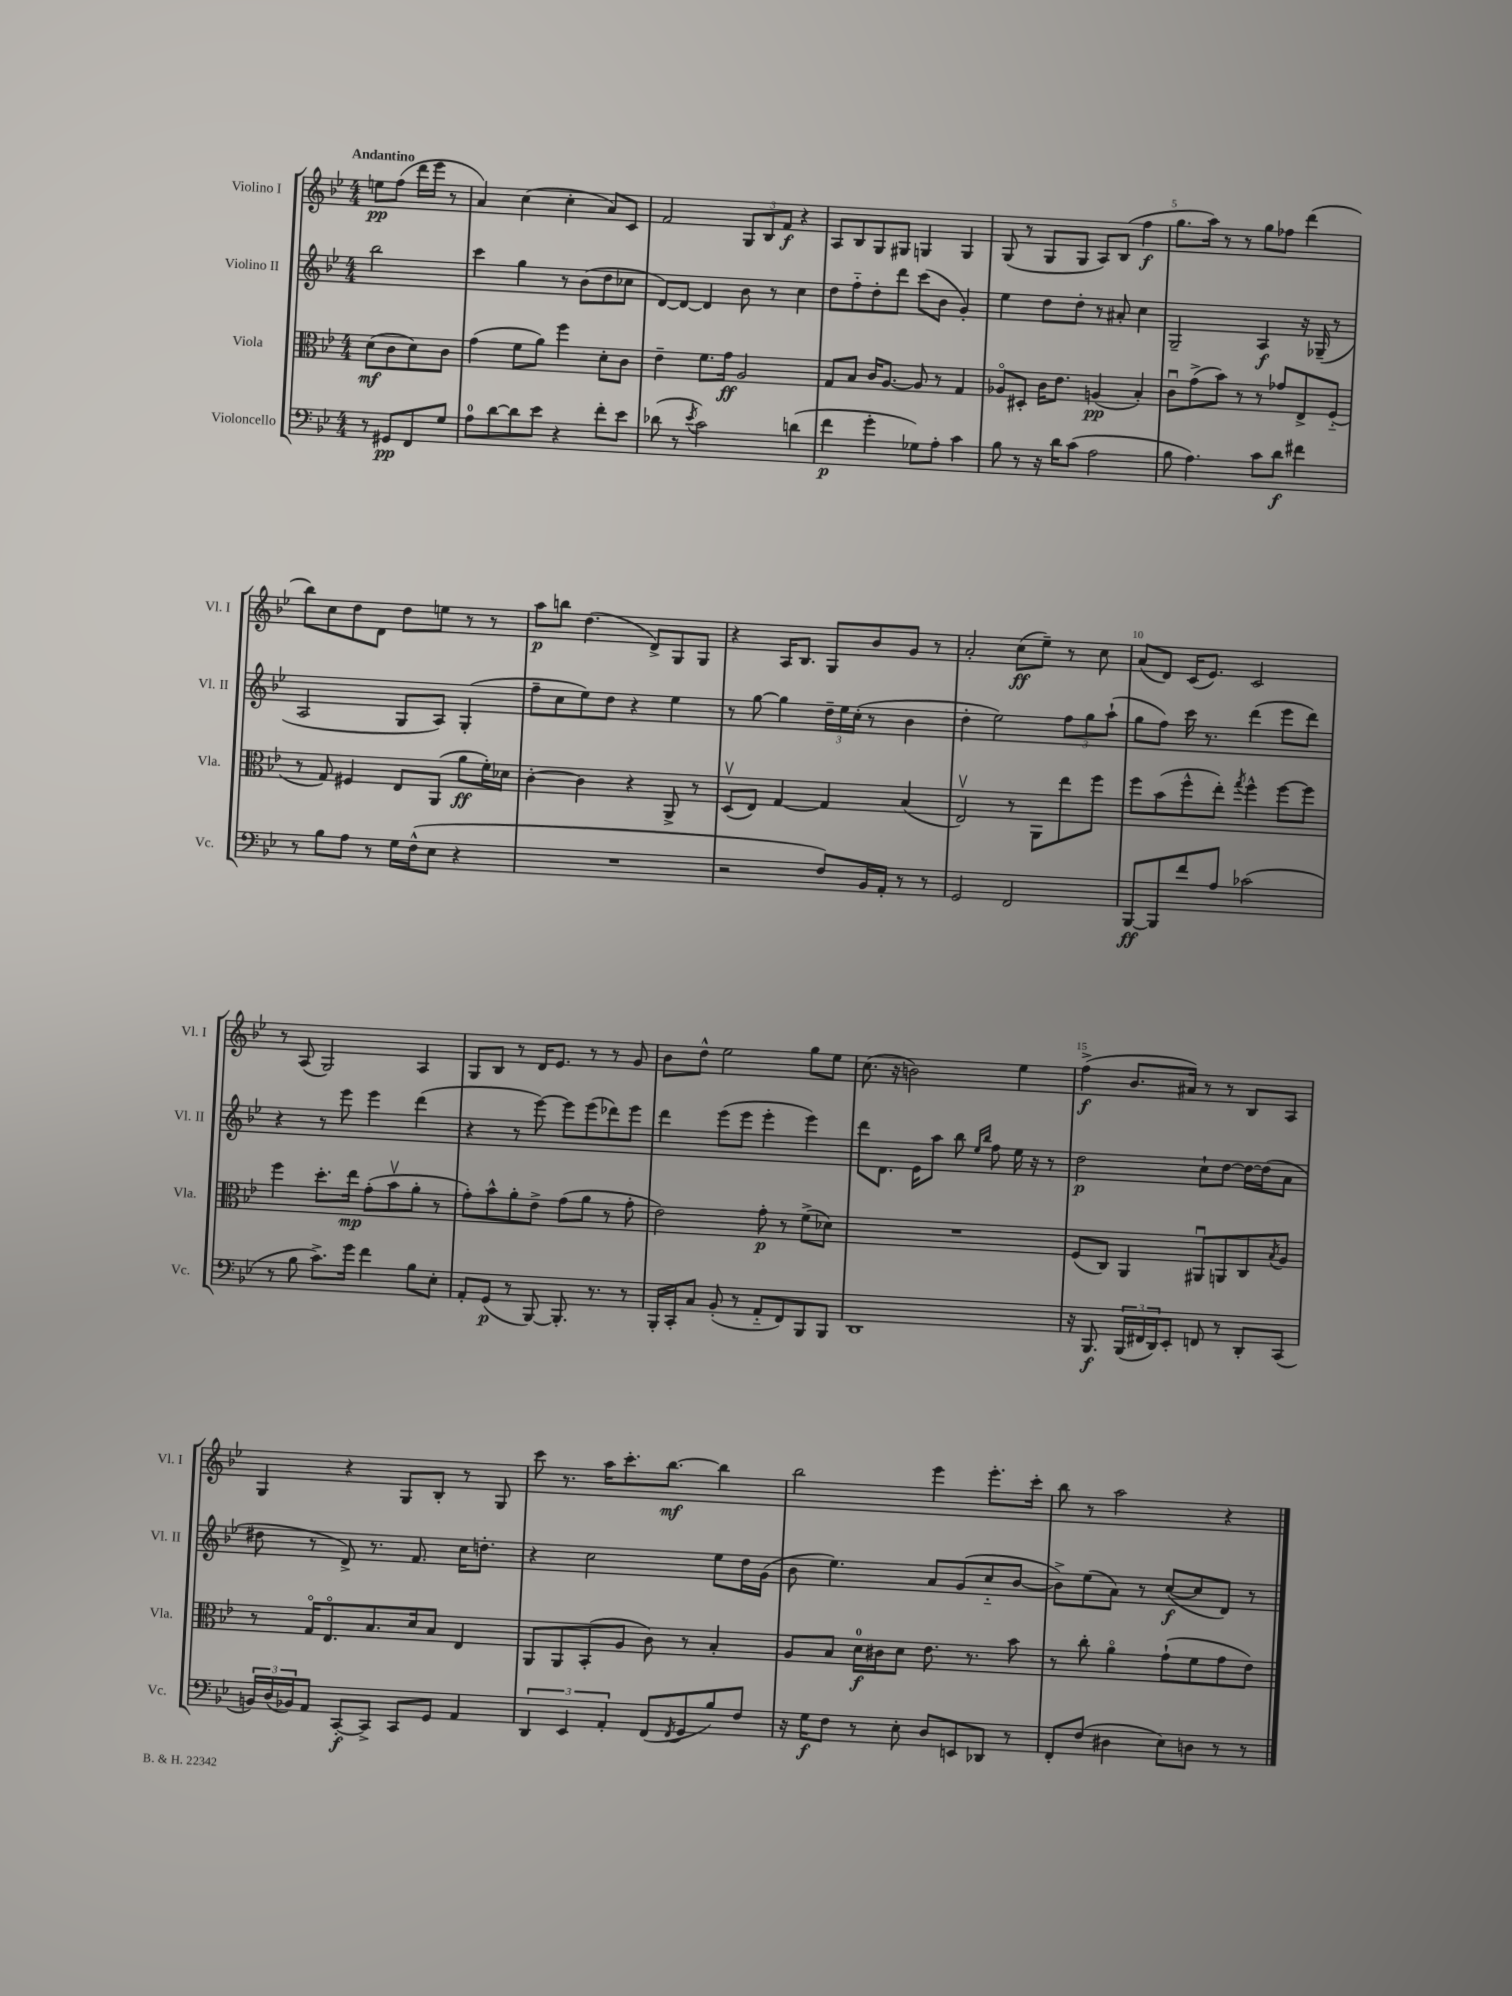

**kern	**dynam	**kern	**dynam	**kern	**dynam	**kern	**dynam
*part4	*part4	*part3	*part3	*part2	*part2	*part1	*part1
*staff4	*staff4	*staff3	*staff3	*staff2	*staff2	*staff1	*staff1
*I"Violoncello	*	*I"Viola	*	*I"Violino II	*	*I"Violino I	*
*I'Vc.	*	*I'Vla.	*	*I'Vl. II	*	*I'Vl. I	*
*clefF4	*	*clefC3	*	*clefG2	*	*clefG2	*
*k[b-e-]	*	*k[b-e-]	*	*k[b-e-]	*	*k[b-e-]	*
*M4/4	*	*M4/4	*	*M4/4	*	*M4/4	*
=	=	=	=	=	=	=	=
!	!	!	!	!	!	!LO:TX:a:B:t=Andantino	!
8r	.	(8d\L	mf	2bb-\	.	8een\L	pp
8GG#X/L	pp	8c\	.	.	.	(8ff\J	.
8FF/	.	8d\)	.	.	.	16ddd\LL	.
.	.	.	.	.	.	16eee-\JJ	.
8G/J	.	8c\J	.	.	.	8r	.
=1	=1	=1	=1	=1	=1	=1	=1
8A\L	.	(4g\	.	4ccc\	.	4a/)	.
[8d\	.	.	.	.	.	.	.
8d\]	.	8f\L	.	4gg\	.	(4cc\	.
8e-\J	.	8a\J)	.	.	.	.	.
4r	.	4ff\	.	8r	.	4cc'\	.
.	.	.	.	(8b-\L	.	.	.
8f'\L	.	8d'\L	.	8dd\	.	8a/L)	.
8e-\J	.	8c\J	.	8cc-X\J	.	8c/J	.
=2	=2	=2	=2	=2	=2	=2	=2
(8d-X\	.	4e-~\	.	[8d/L)	.	2f/	.
8r	.	.	.	8d/J_	.	.	.
8qe-/	.	.	.	.	.	.	.
2c\)	.	8.f\L	.	4d/]	.	.	.
.	.	16g\Jk	ff	.	.	.	.
.	.	2A/	.	8b-\	.	12G/L	.
.	.	.	.	.	.	12B-/	.
.	.	.	.	8r	.	.	.
.	.	.	.	.	.	12f/J	f
(4dn\	.	.	.	4cc\	.	4r	.
=3	=3	=3	=3	=3	=3	=3	=3
4f\	p	8G/L	.	8dd\L	.	8A/L	.
.	.	8B-/J	.	8ff\	.	8B-/	.
4g'\	.	16c/KL	.	8dd'\	.	8G/	.
.	.	[8.A/J	.	.	.	.	.
.	.	.	.	8ddd\J	.	8G#X/J	.
8G-X\L)	.	8A/]	.	(8ccc\L	.	4Gn/	.
8A'\J	.	8r	.	8b-\J	.	.	.
4c\	.	4G/	.	4g'/)	.	4G/	.
=4	=4	=4	=4	=4	=4	=4	=4
8B-\	.	8A-X/L	.	4ee-\	.	(8G/	.
8r	.	8D#X'/J	.	.	.	8r	.
16r	.	16c\KL	.	8dd\L	.	8G/L	.
16d\KL	.	8.e-\J	.	.	.	.	.
(8c\J	.	.	.	8dd'\J	.	8G/J	.
2A\	.	(4An/	pp	8r	.	8A/L)	.
.	.	.	.	8a#X'/	.	(8B-/J	.
.	.	4B-'/)	.	4cc\	.	4ff\	f
=5	=5	=5	=5	=5	=5	=5	=5
8B-\	.	8cu\L	.	2G~/	.	8.gg\L	.
4.A\)	.	(8g^\	.	.	.	.	.
.	.	.	.	.	.	16aa\Jk)	.
.	.	8b-\J)	.	.	.	8r	.
.	.	8r	.	.	.	8r	.
8c\L	.	8r	.	4A/	f	8gg\L	.
8d\J	f	8g-X/L	.	.	.	8ff-X\J	.
4f#X\	.	8E-^/	.	16r	.	(4ddd\	.
.	.	.	.	(16G-X~/	.	.	.
.	.	(8F/J	.	8r	.	.	.
!!LO:LB:g=z
=6	=6	=6	=6	=6	=6	=6	=6
8r	.	8r	.	2A/	.	8bb-\L)	.
8B-\L	.	8G/)	.	.	.	8cc\	.
8A\J	.	4F#X/	.	.	.	8dd\	.
8r	.	.	.	.	.	8d\J	.
16G\LL	.	8E-/L	.	8G/L	.	8dd\L	.
(16F^^\J	.	.	.	.	.	.	.
8E-\J	.	(8AA/J	.	8A/J)	.	8een\J	.
4r	.	8a\L	ff	(4G'/	.	8r	.
.	.	16f'\L)	.	.	.	8r	.
.	.	16d-X\JJ	.	.	.	.	.
=7	=7	=7	=7	=7	=7	=7	=7
1r	.	[4c'\	.	8ff~\L	.	8aa\L	p
.	.	.	.	8cc\	.	8bbn\J	.
.	.	4c\]	.	8ee-\)	.	(4.dd\	.
.	.	.	.	8dd\J	.	.	.
.	.	4r	.	4r	.	.	.
.	.	.	.	.	.	8d^/L)	.
.	.	8AA^/	.	4ee-\	.	8G/	.
.	.	8r	.	.	.	8G/J	.
=8	=8	=8	=8	=8	=8	=8	=8
2r	.	(8Dv/L	.	8r	.	4r	.
.	.	8E-/J)	.	[8gg\	.	.	.
.	.	[4G/	.	4gg\]	.	16A/KL	.
.	.	.	.	.	.	8.B-/J	.
8F/L)	.	4G/]	.	24dd~\LL	.	8G/L	.
.	.	.	.	24ee-\	.	.	.
.	.	.	.	(24cc'\JJ	.	.	.
16BB-/L	.	.	.	8r	.	8b-/	.
16AA'/JJ	.	.	.	.	.	.	.
8r	.	(4B-/	.	4b-\	.	8g/J	.
8r	.	.	.	.	.	8r	.
=9	=9	=9	=9	=9	=9	=9	=9
2GG/	.	2E-v/)	.	4dd'\	.	2a'/	.
.	.	.	.	2ee-\)	.	.	.
2FF/	.	8r	.	.	.	(8cc\L	ff
.	.	8AA\L	.	.	.	8ee-~\J)	.
.	.	8ee-\	.	12ff\L	.	8r	.
.	.	.	.	12gg\	.	.	.
.	.	8ff\J	.	.	.	8cc\	.
.	.	.	.	(12aa`\J	.	.	.
=10	=10	=10	=10	=10	=10	=10	=10
[8BBB-/L	ff	8ff\L	.	8gg\L	.	(8a/L	.
8BBB-/]	.	(8b-\	.	8ff\J)	.	8d/J)	.
8f/	.	8ff^^\	.	16ccc\	.	(16c/KL	.
.	.	.	.	8.r	.	8.e-/J)	.
8A/J	.	8ee-'\J)	.	.	.	.	.
.	.	8qgg/	.	.	.	.	.
(2c-X\	.	4ff^^\	.	(4ddd\	.	2c/	.
.	.	[8ff\L	.	8eee-\L	.	.	.
.	.	8ff\J]	.	8ddd\J)	.	.	.
!!LO:LB:g=z
=11	=11	=11	=11	=11	=11	=11	=11
8r	.	4ff\	.	4r	.	8r	.
8B-\	.	.	.	.	.	(8A/	.
8.c^\L)	.	8.dd'\L	.	8r	.	2G/)	.
.	.	.	.	8eee-\	.	.	.
16g\Jk	.	16ee-\Jk	mp	.	.	.	.
4f\	.	(8g'\L	.	4eee-\	.	.	.
.	.	8b-v\	.	.	.	.	.
8B-\L	.	8a'\J	.	(4ddd\	.	4A/	.
8E-'\J	.	8r	.	.	.	.	.
=12	=12	=12	=12	=12	=12	=12	=12
8AA'/L	.	8g'\L)	.	4r	.	8G/L	.
(8GG/J	p	8b-^^\	.	.	.	8B-/J	.
8r	.	8a'\	.	8r	.	8r	.
[8BBB-/)	.	8e-^\J	.	[8eee-\)	.	16d/KL	.
.	.	.	.	.	.	8.e-/J	.
8.BBB-'/]	.	(8g\L	.	8eee-\L]	.	.	.
.	.	8a\J	.	(8eee-\	.	8r	.
8.r	.	.	.	.	.	.	.
.	.	8r	.	8ddd-X\)	.	8r	.
8r	.	8g'\	.	8eee-\J	.	8g/	.
=13	=13	=13	=13	=13	=13	=13	=13
16BBB-'/LL	.	2e-\)	.	4ddd\	.	8b-\L	.
16CC'/J	.	.	.	.	.	.	.
8C/J	.	.	.	.	.	8dd^^\J	.
(8BB-'/	.	.	.	(8eee-\L	.	2ee-\	.
8r	.	.	.	8eee-\J	.	.	.
8AA/L	.	8g'\	p	4eee-'\	.	.	.
8FF/)	.	8r	.	.	.	.	.
8BBB-/	.	(8f^\L	.	4eee-\)	.	8gg\L	.
8BBB-/J	.	8d-X\J)	.	.	.	8ee-\J	.
=14	=14	=14	=14	=14	=14	=14	=14
1DD	.	1r	.	8ddd\L	.	(8.cc\	.
.	.	.	.	8.d\J	.	.	.
.	.	.	.	.	.	16r	.
.	.	.	.	.	.	2bn\)	.
.	.	.	.	16e-\KL	.	.	.
.	.	.	.	8aa\J	.	.	.
.	.	.	.	8bb-\	.	.	.
.	.	.	.	16qqee-/LL	.	.	.
.	.	.	.	16qqbb-/JJ	.	.	.
.	.	.	.	8ff\	.	.	.
.	.	.	.	16ee-\	.	4ee-\	.
.	.	.	.	16r	.	.	.
.	.	.	.	8r	.	.	.
=15	=15	=15	=15	=15	=15	=15	=15
16r	.	(8F/L	.	2dd\	p	(4ff^\	f
8.BBB-/	f	.	.	.	.	.	.
.	.	8C/J)	.	.	.	.	.
(24BBB-/LL	.	4AA/	.	.	.	8.b-/L	.
24FF#X/	.	.	.	.	.	.	.
24DD/J)	.	.	.	.	.	.	.
8EE-'/J	.	.	.	.	.	.	.
.	.	.	.	.	.	16a#X/Jk)	.
8FFn/	.	8AA#Xu/L	.	8cc`\L	.	8r	.
8r	.	8AAn/	.	[8dd\J	.	8r	.
8DD'/L	.	8C/	.	16dd\LL_	.	8B-/L	.
.	.	.	.	(16dd\J]	.	.	.
.	.	8qB-/	.	.	.	.	.
(8CC/J	.	8A/J	.	8a\J	.	8A/J	.
!!LO:LB:g=z
=16	=16	=16	=16	=16	=16	=16	=16
24BBn/LL)	.	8r	.	8dd#X\	.	4G/	.
(24D/	.	.	.	.	.	.	.
24BB-X/J)	.	.	.	.	.	.	.
8AA/J	.	16G/KL	.	8r	.	.	.
.	.	8.E-/	.	.	.	.	.
[8CC'/L	f	.	.	8d^/)	.	4r	.
8CC^/J]	.	8.B-/	.	8.r	.	.	.
8CC/L	.	.	.	.	.	8G/L	.
.	.	16d/k	.	8.f/	.	.	.
8GG/J	.	8B-/J	.	.	.	8B-'/J	.
4AA/	.	4E-/	.	16cc\KL	.	8r	.
.	.	.	.	8.ddn'\J	.	.	.
.	.	.	.	.	.	8G/	.
=17	=17	=17	=17	=17	=17	=17	=17
6DD/	.	8AA/L	.	4r	.	8ccc\	.
.	.	8AA/	.	.	.	8.r	.
6EE-/	.	.	.	.	.	.	.
.	.	(8BB-'/	.	2cc\	.	.	.
.	.	.	.	.	.	16aa\KL	.
6AA'/	.	.	.	.	.	.	.
.	.	8A/J	.	.	.	8.ccc'\	.
(8FF/L	.	8c\)	.	.	.	.	.
.	.	.	.	.	.	[8.bb-\J	mf
8qFF/	.	.	.	.	.	.	.
8GG/	.	8r	.	.	.	.	.
8B-/)	.	4B-'/	.	8ee-\L	.	4bb-\]	.
8F/J	.	.	.	16dd\L	.	.	.
.	.	.	.	(16g\JJ	.	.	.
=18	=18	=18	=18	=18	=18	=18	=18
16r	.	8A/L	.	8b-\	.	2bb-\	.
16G\KL	f	.	.	.	.	.	.
8F\J	.	8B-/J	.	4.ee-\)	.	.	.
8r	.	16d\LL	f	.	.	.	.
.	.	16c#X\J	.	.	.	.	.
8E-'\	.	8d\J	.	.	.	.	.
8D/L	.	8.e-\	.	8a/L	.	4eee-\	.
8EEn/	.	.	.	(8g/	.	.	.
.	.	8.r	.	.	.	.	.
8DD-X/J	.	.	.	8cc/	.	8.eee-'\L	.
8r	.	8b-\	.	[8b-/J	.	.	.
.	.	.	.	.	.	16ccc'\Jk	.
=19	=19	=19	=19	=19	=19	=19	=19
8FF'/L	.	8r	.	8b-^\L])	.	8bb-\	.
(8F/J	.	8cc'\	.	(8ee-\	.	8r	.
4D#X\	.	4a\	.	8a\J)	.	2aa\	.
.	.	.	.	8r	.	.	.
8E-\L)	.	(8g`\L	.	([8cc/L	f	.	.
8Dn\J	.	8f\	.	8cc/]	.	.	.
8r	.	8g\	.	8d/J)	.	4r	.
8r	.	8e-\J)	.	8r	.	.	.
==	==	==	==	==	==	==	==
*-	*-	*-	*-	*-	*-	*-	*-
